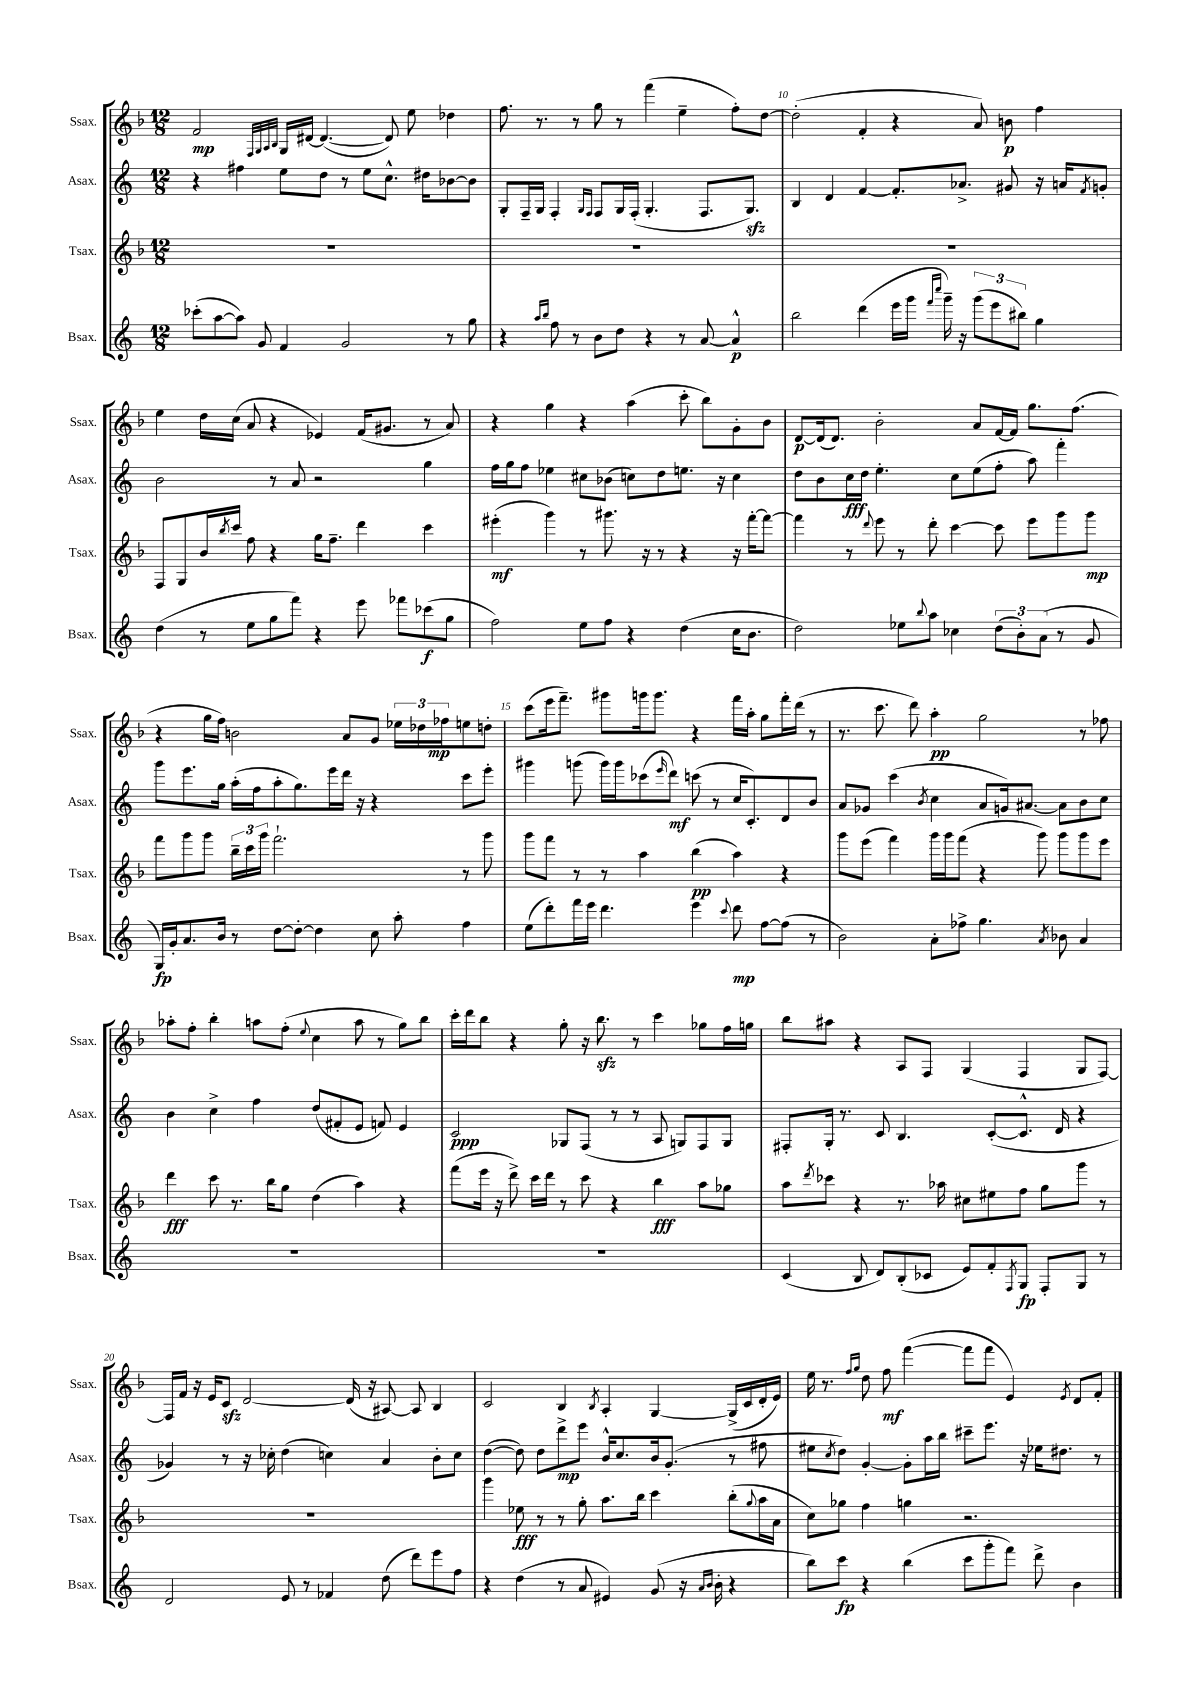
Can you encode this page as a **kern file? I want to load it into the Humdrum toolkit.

**kern	**dynam	**kern	**dynam	**kern	**dynam	**kern	**dynam
*part4	*part4	*part3	*part3	*part2	*part2	*part1	*part1
*staff4	*staff4	*staff3	*staff3	*staff2	*staff2	*staff1	*staff1
*I"Bsax.	*	*I"Tsax.	*	*I"Asax.	*	*I"Ssax.	*
*I'Bsax.	*	*I'Tsax.	*	*I'Asax.	*	*I'Ssax.	*
*clefG2	*	*clefG2	*	*clefG2	*	*clefG2	*
*k[]	*	*k[b-]	*	*k[]	*	*k[b-]	*
*M12/8	*	*M12/8	*	*M12/8	*	*M12/8	*
=8	=8	=8	=8	=8	=8	=8	=8
(8ccc-X'\L	.	1.r	.	4r	.	2f/	mp
[8aa\	.	.	.	.	.	.	.
8aa\J])	.	.	.	4ff#X\	.	.	.
8g/	.	.	.	.	.	.	.
.	.	.	.	.	.	32qqF/LLL	.
.	.	.	.	.	.	32qqG/	.
.	.	.	.	.	.	32qqA/	.
.	.	.	.	.	.	32qqB-/JJJ	.
4f/	.	.	.	8ee\L	.	16G/LL	.
.	.	.	.	.	.	[16d#X/JJ	.
.	.	.	.	8dd\J	.	(4.d#/_	.
2g/	.	.	.	8r	.	.	.
.	.	.	.	8ee\L	.	.	.
.	.	.	.	8.cc^^\J	.	8d#/])	.
.	.	.	.	.	.	8ee\	.
.	.	.	.	16dd#X\KL	.	.	.
8r	.	.	.	[8b-X\	.	4dd-X\	.
8gg\	.	.	.	8b-\J]	.	.	.
=9	=9	=9	=9	=9	=9	=9	=9
4r	.	1.r	.	8G'/L	.	8.ff\	.
.	.	.	.	16F~/L	.	.	.
.	.	.	.	16G/JJ	.	8.r	.
16qqaa/LL	.	.	.	.	.	.	.
16qqbb/JJ	.	.	.	.	.	.	.
8ff\	.	.	.	4F'/	.	.	.
8r	.	.	.	.	.	8r	.
.	.	.	.	16qqG/LL	.	.	.
.	.	.	.	16qqF/JJ	.	.	.
8b\L	.	.	.	8F/L	.	8gg\	.
8dd\J	.	.	.	16G/L	.	8r	.
.	.	.	.	(16F'/JJ	.	.	.
4r	.	.	.	4.G'/	.	(4fff\	.
8r	.	.	.	.	.	4ee~\	.
[8a/	.	.	.	8.F/L	.	.	.
4a^^/]	p	.	.	.	.	8ff'\L)	.
.	.	.	.	8.Gzz/J)	.	.	.
.	.	.	.	.	.	[8dd\J	.
=10	=10	=10	=10	=10	=10	=10	=10
2bb\	.	1.r	.	4B/	.	(2dd'\]	.
.	.	.	.	4d/	.	.	.
(4ddd\	.	.	.	[4f/	.	4f'/	.
16eee\LL	.	.	.	8.f'/L]	.	4r	.
16ggg\JJ	.	.	.	.	.	.	.
16qqfff/LL	.	.	.	.	.	.	.
16qqcccc/JJ	.	.	.	.	.	.	.
16ggg~\)	.	.	.	.	.	.	.
16r	.	.	.	8.a-X^/J	.	.	.
(12ggg\L	.	.	.	.	.	8a/)	.
12eee\	.	.	.	.	.	.	.
.	.	.	.	8g#X/	.	8bn\	p
12bb#X\J)	.	.	.	.	.	.	.
4gg\	.	.	.	16r	.	4ff\	.
.	.	.	.	16an/KL	.	.	.
.	.	.	.	8qf/	.	.	.
.	.	.	.	8gn'/J	.	.	.
!!LO:LB:g=z
=11	=11	=11	=11	=11	=11	=11	=11
(4dd\	.	8F/L	.	2b\	.	4ee\	.
.	.	8G/	.	.	.	.	.
8r	.	16b-/L	.	.	.	16dd\LL	.
.	.	8qbb-/	.	.	.	.	.
.	.	16ccc/JJ	.	.	.	(16cc\JJ	.
8ee\L	.	8ff\	.	.	.	8a/	.
8gg\	.	4r	.	8r	.	4r	.
8fff\J)	.	.	.	8a/	.	.	.
4r	.	16gg\KL	.	2r	.	4e-X/)	.
.	.	8.ff~\J	.	.	.	.	.
8eee\	.	4ddd\	.	.	.	(16f/KL	.
.	.	.	.	.	.	8.g#X/J	.
8fff-X\L	.	.	.	.	.	.	.
(8ccc-X\	f	4ccc\	.	4gg\	.	8r	.
8gg\J	.	.	.	.	.	8a/)	.
=12	=12	=12	=12	=12	=12	=12	=12
2ff\)	.	(4eee#X'\	mf	16ff\LL	.	4r	.
.	.	.	.	16gg\J	.	.	.
.	.	.	.	8ff\J	.	.	.
.	.	4ggg\)	.	4ee-X\	.	4gg\	.
8ee\L	.	8r	.	8cc#X\L	.	4r	.
8ff\J	.	8.ggg#X\	.	(8b-X\J	.	.	.
4r	.	.	.	8ccn\L)	.	(4aa\	.
.	.	16r	.	.	.	.	.
.	.	8r	.	8dd\	.	.	.
(4dd\	.	4r	.	8.een\J	.	8ccc'\	.
.	.	.	.	.	.	8bb-\L)	.
.	.	.	.	16r	.	.	.
16cc\KL	.	16r	.	4cc\	.	8g'\	.
8.b\J	.	[16fff'\KL	.	.	.	.	.
.	.	8fff\J_	.	.	.	8b-\J	.
=13	=13	=13	=13	=13	=13	=13	=13
2dd\)	.	4fff\]	.	8dd\L	.	[8d/L	p
.	.	.	.	8b\	.	(16d/k]	.
.	.	.	.	.	.	8.d/J)	.
.	.	8r	.	16cc\L	fff	.	.
.	.	.	.	16dd\JJ	.	.	.
.	.	8qqddd/	.	.	.	.	.
.	.	8eee\	.	4.ee'\	.	2b-'\	.
8ee-X\L	.	8r	.	.	.	.	.
8qqbb/	.	.	.	.	.	.	.
8aa\J	.	8ddd'\	.	.	.	.	.
4cc-X\	.	[4ccc\	.	8cc\L	.	.	.
.	.	.	.	(8ee\	.	8a/L	.
(12dd\L	.	8ccc\]	.	8ff'\J	.	[16f/L	.
.	.	.	.	.	.	16f/JJ]	.
12b'\)	.	.	.	.	.	.	.
.	.	8eee\L	.	8aa\)	.	8.gg\L	.
(12a\J	.	.	.	.	.	.	.
8r	.	8ggg\	.	4fff'\	.	.	.
.	.	.	.	.	.	(8.ff\J	.
8g/	.	8ggg\J	mp	.	.	.	.
!!LO:LB:g=z
=14	=14	=14	=14	=14	=14	=14	=14
16G/LL)	fp	8fff\L	.	8ggg\L	.	4r	.
16g'/J	.	.	.	.	.	.	.
8.a/	.	8ggg\	.	8.eee\	.	.	.
.	.	8ggg\J	.	.	.	16gg\LL	.
16b/Jk	.	.	.	16gg\Jk	.	16ff\JJ)	.
8r	.	24bb-~\LL	.	(16aa'\LL	.	2bn\	.
.	.	24ccc\	.	.	.	.	.
.	.	.	.	16ff\J	.	.	.
.	.	24ggg\JJ	.	.	.	.	.
[8dd\L	.	2.fff`\	.	8aa'\	.	.	.
8dd'\J_	.	.	.	8.gg\)	.	.	.
4dd\]	.	.	.	.	.	.	.
.	.	.	.	16eee\L	.	.	.
.	.	.	.	16ddd\JJ	.	8a/L	.
.	.	.	.	16r	.	.	.
8cc\	.	.	.	4r	.	8g/J	.
8aa'\	.	.	.	.	.	24ee-X\LL	.
.	.	.	.	.	.	24dd-X\	.
.	.	.	.	.	.	24ff-X\J	mp
4ff\	.	8r	.	8ccc\L	.	8een\	.
.	.	8ggg\	.	8eee'\J	.	8ddn'\J	.
=15	=15	=15	=15	=15	=15	=15	=15
(8ee\L	.	8ggg\L	.	4ggg#X\	.	(8ccc\L	.
8ddd'\)	.	8fff\J	.	.	.	16eee\k	.
.	.	.	.	.	.	8.fff~\J)	.
16fff\L	.	8r	.	(8gggn\	.	.	.
16eee\JJ	.	.	.	.	.	.	.
4.ddd\	.	8r	.	16ggg\LL)	.	8ggg#X\L	.
.	.	.	.	16ggg\J	.	.	.
.	.	4aa\	.	(8ccc-X\	.	16gggn\k	.
.	.	.	.	.	.	8.ggg\J	.
.	.	.	.	16qqeee/	.	.	.
.	.	.	.	8ddd\J)	mf	.	.
4eee\	.	(4bb-\	pp	(8cccn\	.	4r	.
.	.	.	.	8r	.	.	.
8qqccc/	.	.	.	.	.	.	.
8ddd\	mp	4aa\)	.	16cc/KL	.	16fff\LL	.
.	.	.	.	8.c'/)	.	16aa'\JJ	.
[8ff\L	.	.	.	.	.	8gg\L	.
(8ff\J]	.	4r	.	8d/	.	16fff'\L	.
.	.	.	.	.	.	(16ddd\JJ	.
8r	.	.	.	8b/J	.	8r	.
=16	=16	=16	=16	=16	=16	=16	=16
2b\)	.	8ggg\L	.	8a/L	.	8.r	.
.	.	(8eee\J	.	8g-X/J	.	.	.
.	.	.	.	.	.	8.ccc\	.
.	.	4fff\)	.	(4ccc\	.	.	.
.	.	.	.	.	.	8ddd\)	.
.	.	.	.	8qb/	.	.	.
8a'\L	.	16ggg\LL	.	4cc\	.	4aa'\	pp
.	.	16ggg\J	.	.	.	.	.
8ff-X^\J	.	(8fff\J	.	.	.	.	.
4.gg\	.	4r	.	8a/L	.	2gg\	.
.	.	.	.	16gn/k)	.	.	.
.	.	.	.	[8.a#X/J	.	.	.
.	.	8ggg\)	.	.	.	.	.
8qa/	.	.	.	.	.	.	.
8b-X\	.	8ggg\L	.	8a#\L]	.	.	.
4a/	.	8ggg\	.	8b\	.	8r	.
.	.	8eee\J	.	8cc\J	.	8ff-X\	.
!!LO:LB:g=z
=17	=17	=17	=17	=17	=17	=17	=17
1.r	.	4ddd\	fff	4b\	.	8aa-X'\L	.
.	.	.	.	.	.	8ff'\J	.
.	.	8ccc\	.	4cc^\	.	4bb-'\	.
.	.	8.r	.	.	.	.	.
.	.	.	.	4ff\	.	8aan\L	.
.	.	16bb-\KL	.	.	.	.	.
.	.	8gg\J	.	.	.	(8ff'\J	.
.	.	.	.	.	.	8qqee/	.
.	.	(4dd\	.	(8dd/L	.	4cc\	.
.	.	.	.	8f#X'/	.	.	.
.	.	4aa\)	.	8e/J	.	8aa\	.
.	.	.	.	8fn/)	.	8r	.
.	.	4r	.	4e/	.	8gg\L)	.
.	.	.	.	.	.	8bb-\J	.
=18	=18	=18	=18	=18	=18	=18	=18
1.r	.	(8fff\L	.	2c/	ppp	16ccc'\LL	.
.	.	.	.	.	.	16ddd\J	.
.	.	16eee\Jk	.	.	.	8bb-\J	.
.	.	16r	.	.	.	.	.
.	.	8ddd^\)	.	.	.	4r	.
.	.	16ccc\LL	.	.	.	.	.
.	.	16ddd\JJ	.	.	.	.	.
.	.	8r	.	8G-X/L	.	8gg'\	.
.	.	8ccc\	.	(8F/J	.	16r	.
.	.	.	.	.	.	8.bb-zz\	.
.	.	4r	.	8r	.	.	.
.	.	.	.	8r	.	8r	.
.	.	4bb-\	fff	8A/	.	4ccc\	.
.	.	.	.	8Gn/L)	.	.	.
.	.	8aa\L	.	8F/	.	8gg-X\L	.
.	.	8gg-X\J	.	8G/J	.	16ff\L	.
.	.	.	.	.	.	16ggn\JJ	.
=19	=19	=19	=19	=19	=19	=19	=19
(4c/	.	8aa\L	.	8F#X'/L	.	8bb-\L	.
.	.	8qddd/	.	.	.	.	.
.	.	8ccc-X\J	.	16G'/Jk	.	8aa#X\J	.
.	.	.	.	8.r	.	.	.
8B/	.	4r	.	.	.	4r	.
8d/L)	.	.	.	8c/	.	.	.
(8B'/	.	8.r	.	4.B/	.	8A/L	.
8c-X/J	.	.	.	.	.	8F/J	.
.	.	16aa-X\	.	.	.	.	.
8e/L)	.	8cc#X\L	.	.	.	(4G/	.
8f'/	.	8ee#X\	.	([8c'/L	.	.	.
8qF/	.	.	.	.	.	.	.
8G/J	fp	8ff\J	.	8.c^^/J]	.	4F/	.
8F'/L	.	8gg\L	.	.	.	.	.
.	.	.	.	16d/	.	.	.
8G/J	.	8ggg\J	.	4r	.	8G/L	.
8r	.	8r	.	.	.	[8F/J)	.
!!LO:LB:g=z
=20	=20	=20	=20	=20	=20	=20	=20
2d/	.	1.r	.	4g-X/)	.	16F/LL]	.
.	.	.	.	.	.	16f/JJ	.
.	.	.	.	.	.	16r	.
.	.	.	.	.	.	16e/KL	.
.	.	.	.	8r	.	8czz/J	.
.	.	.	.	16r	.	[2d/	.
.	.	.	.	16cc-X'\	.	.	.
8e/	.	.	.	(4dd\	.	.	.
8r	.	.	.	.	.	.	.
4f-X/	.	.	.	4ccn\)	.	.	.
.	.	.	.	.	.	(16d/]	.
.	.	.	.	.	.	16r	.
(8dd\	.	.	.	4a/	.	[8A#X/)	.
8ddd\L)	.	.	.	.	.	8A#/]	.
8eee\	.	.	.	8b'\L	.	4B-/	.
8ff\J	.	.	.	8cc\J	.	.	.
=21	=21	=21	=21	=21	=21	=21	=21
4r	.	4ggg\	.	([4dd\	.	2c/	.
(4dd\	.	8ee-X\	fff	8dd\])	.	.	.
.	.	8r	.	8dd\L	.	.	.
8r	.	8r	.	8ddd^\	mp	4B-/	.
8a/	.	8gg'\	.	8eee\J	.	.	.
.	.	.	.	.	.	8qB-/	.
4e#X/)	.	8.aa\L	.	16b^^/KL	.	4A'/	.
.	.	.	.	8.cc/	.	.	.
.	.	16bb-\Jk	.	.	.	.	.
(8g/	.	4ccc\	.	16b/k	.	[4G/	.
.	.	.	.	(8.g'/J	.	.	.
16r	.	.	.	.	.	.	.
16qqa/LL	.	.	.	.	.	.	.
16qqb/JJ	.	.	.	.	.	.	.
16b'\	.	.	.	.	.	.	.
4r	.	(8bb-'\L	.	8r	.	(16G^/LL]	.
.	.	.	.	.	.	16c/	.
.	.	8qqgg/	.	.	.	.	.
.	.	16aa\L	.	8ff#X\	.	16d'/	.
.	.	16a\JJ	.	.	.	16e/JJ)	.
=22	=22	=22	=22	=22	=22	=22	=22
8bb\L)	.	8cc\L)	.	8ee#X\L	.	16ee\	.
.	.	.	.	.	.	8.r	.
.	.	.	.	8qcc/	.	.	.
8ccc\J	fp	8gg-X\J	.	8dd\J)	.	.	.
.	.	.	.	.	.	16qqff/LL	.
.	.	.	.	.	.	16qqgg/JJ	.
4r	.	4ff\	.	[4g'/	.	8dd\	.
.	.	.	.	.	.	8ff\	mf
(4bb\	.	4ggn\	.	8g'\L]	.	([4fff\	.
.	.	.	.	16aa\L	.	.	.
.	.	.	.	16bb\JJ	.	.	.
8ccc\L	.	2.r	.	8ccc#X~\L	.	8fff\L]	.
8ggg'\	.	.	.	8.eee\J	.	8fff\J	.
8fff\J)	.	.	.	.	.	4e/)	.
.	.	.	.	16r	.	.	.
8ddd^\	.	.	.	16ee-X\KL	.	.	.
.	.	.	.	8.dd#X\J	.	.	.
.	.	.	.	.	.	8qe/	.
4b\	.	.	.	.	.	8d/L	.
.	.	.	.	8r	.	8f'/J	.
==	==	==	==	==	==	==	==
*-	*-	*-	*-	*-	*-	*-	*-
